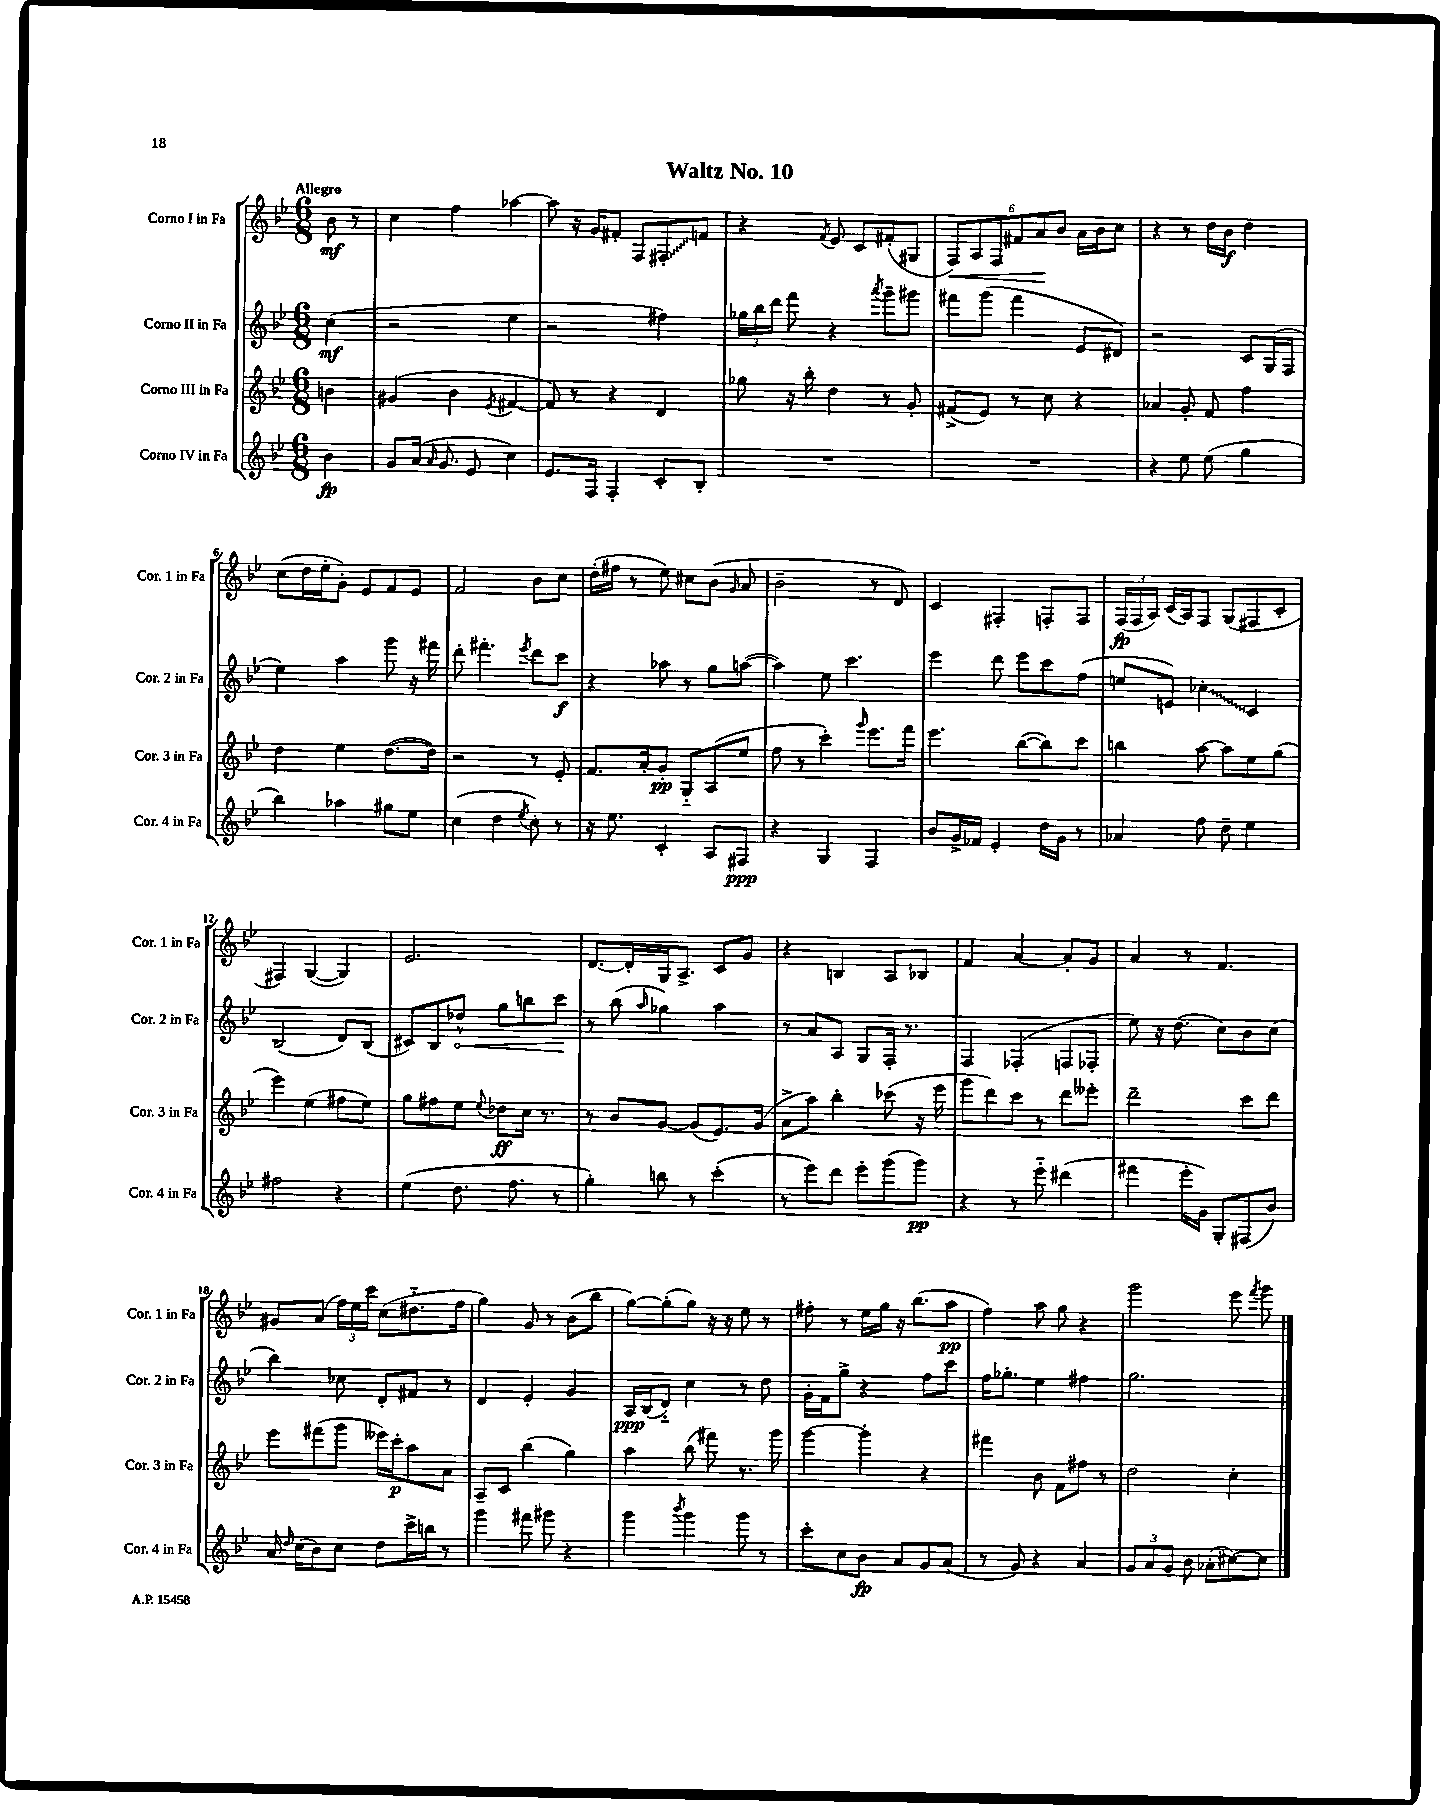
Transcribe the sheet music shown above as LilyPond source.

\header { title = "Waltz No. 10" }
<<
\new StaffGroup <<
\new Staff = "s0" \with { instrumentName = "Corno I in Fa" shortInstrumentName = "Cor. 1 in Fa" } {
    \clef treble \key bes \major \numericTimeSignature \time 6/8 \partial 4 \tempo "Allegro"
    \autoBeamOff bes'8\mf r8 |
    c''4 f''4 aes''4~ |
    aes''8 r16 g'16[ fis'8]-. f8[ \once \override Glissando.style = #'zigzag fis8-.\glissando f'8] |
    r4 \acciaccatura { f'8 } ees'8 c'8[ fis'8-.( gis8] |
    \tuplet 6/4 { f8[\<) a8 f8 fis'8 a'8\! bes'8] } a'16[ bes'16 c''8] |
    r4 r8 d''16[ bes'16]\f d''4 |
    c''8[( d''16 ees''16-. g'8]-.) ees'8[ f'8 ees'8] |
    f'2 bes'8[ c''8] |
    d''16[-.( fis''16] r8 ees''8) cis''8[ bes'8]( \grace { g'16 } a'8 |
    bes'2-- r8 d'8) |
    c'4 fis4-. f8[-. f8] |
    \tuplet 3/2 { f16[\fp( f16 a16]) } c'16[( a16) f8] g8[( fis8 c'8]-. |
    fis4) g4~( g4) |
    ees'2. |
    d'8.[~ d'16-. g16 a8.]-> c'8[ g'8] |
    r4 b4 a8[ bes8] |
    f'4 a'4~ a'8[-. g'8] |
    a'4 r8 f'4. |
    gis'8[ a'8]( \tuplet 3/2 { f''16[) ees''16 c'''16] } c''8[( dis''8.-_ f''16] |
    g''4) g'8 r8 bes'8[( bes''8] |
    g''8[~) g''8-.( g''8]) r16 r16 ees''8 r8 |
    fis''8-. r8 ees''16[ g''16] r16 bes''8.[( a''8]\pp |
    f''4) a''8 g''8 r4 |
    g'''2 ees'''8 \acciaccatura { f'''8 } g'''8 \bar "|." |
}
\new Staff = "s1" \with { instrumentName = "Corno II in Fa" shortInstrumentName = "Cor. 2 in Fa" } {
    \clef treble \key bes \major \numericTimeSignature \time 6/8 \partial 4
    \autoBeamOff c''4\mf( |
    r2 ees''4 |
    r2 fis''4) |
    \tuplet 3/2 { ges''16[ bes''16 d'''16] } f'''8 r4 \acciaccatura { a'''8 } g'''8[-- gis'''8] |
    fis'''8[ g'''8]( fis'''4 ees'8[ dis'8]) |
    r2 c'8[ g16( f16] |
    ees''4) a''4 g'''8 r16 fis'''16 |
    d'''8-. fis'''4.-. \acciaccatura { ees'''8 } d'''8[ c'''8]\f |
    r4 aes''8 r8 g''8[ a''8]~( |
    a''4) ees''8 c'''4. |
    ees'''4 d'''8 ees'''8[ c'''8 f''8]( |
    e''8[ e'8]) \once \override Glissando.style = #'zigzag ces''4-.\glissando c'4 |
    bes2( d'8[) bes8]( |
    cis'8[) bes8 \once \override Hairpin.circled-tip = ##t des''8]-^\< g''8[ b''8 c'''8]\! |
    r8 bes''8( \grace { a''16 } ges''4) a''4 |
    r8 a'8[ a8] g8[ f16]-. r8. |
    f4 fes4-.( f8[ fes8]-. |
    ees''8) r16 d''8.( c''8[) bes'8 c''8]( |
    bes''4) ces''8 d'8[-. fis'8] r8 |
    d'4 ees'4-. g'4 |
    a16[\ppp bes16( d'8]-_) c''4 r8 d''8 |
    g'16[-. f'16 g''8]-> r4 f''8[ c'''8] |
    f''16[ ges''8.]-. ees''4 fis''4 |
    g''2. \bar "|." |
}
\new Staff = "s2" \with { instrumentName = "Corno III in Fa" shortInstrumentName = "Cor. 3 in Fa" } {
    \clef treble \key bes \major \numericTimeSignature \time 6/8 \partial 4
    \autoBeamOff b'4 |
    gis'4( bes'4 \acciaccatura { ees'8 } fis'4~ |
    fis'8) r8 r4 d'4 |
    ges''8 r16 bes''16-. d''4 r8 g'8-. |
    fis'8[->( ees'8]) r8 c''8 r4 |
    aes'4 g'8-. f'8 f''4 |
    d''4 ees''4 d''8.[~( d''16]) |
    r2 r8 ees'8-. |
    f'8.[ a'16-. g'8]-.\pp g8[-_ a8( ees''8] |
    f''8 r8 c'''4-.) \grace { g'''16 } ees'''8.[ f'''16] |
    ees'''4. bes''8[~( bes''8) c'''8] |
    b''4 a''8~ a''8[ ees''8 g''8]( |
    ees'''4) ees''4( fis''8[ ees''8]) |
    g''8[ fis''8 ees''8] \appoggiatura { ees''8 } des''8[\ff c''16] r8. |
    r8 bes'8[ g'8]~ g'8[( ees'8.) g'16]( |
    a'8[-> a''8]) bes''4-. ces'''8( r16 ees'''16 |
    g'''8[ d'''8) c'''8] r8 d'''8[ eeses'''8]-. |
    d'''2-- c'''8[ d'''8] |
    ees'''8[ fis'''8( g'''8] eeses'''16[) c'''16-.\p a''8 a'8] |
    a8[-- c'8] bes''4( g''4) |
    a''4 bes''8( fis'''8) r8. g'''16 |
    g'''4~ g'''4-. r4 |
    fis'''4 bes'8 f'8[ fis''8] r8 |
    d''2 c''4-. \bar "|." |
}
\new Staff = "s3" \with { instrumentName = "Corno IV in Fa" shortInstrumentName = "Cor. 4 in Fa" } {
    \clef treble \key bes \major \numericTimeSignature \time 6/8 \partial 4
    \autoBeamOff bes'4\fp |
    g'8[ a'16]( \grace { a'16 } g'8. ees'8 c''4) |
    ees'8.[ f16] f4-. c'8[-. bes8]-. |
    R2. |
    R2. |
    r4 ees''8 ees''8( g''4 |
    bes''4) aes''4 gis''8[ ees''8] |
    c''4( d''4 \acciaccatura { ees''8 } c''8-.) r8 |
    r16 ees''8. c'4-. a8[ fis8]\ppp |
    r4 g4 f4 |
    bes'8[ g'16-> fes'16] ees'4-. d''16[ g'16] r8 |
    aes'4 f''8 d''8-- ees''4 |
    fis''2 r4 |
    ees''4( d''8. f''8. r8 |
    g''4-.) b''8 r8 c'''4-.( |
    r8 ees'''8[) d'''8] ees'''8[-. g'''8( g'''8]\pp) |
    r4 r8 ees'''8-_ dis'''4( |
    fis'''4 ees'''16[-. g'16]) g8[-. fis8( bes'8]) |
    a'16 \grace { d''16 } c''16[( bes'8) c''8] d''8[ c'''16-> b''16] r8 |
    g'''4 fis'''8 gis'''8 r4 |
    g'''4 \acciaccatura { bes'''8 } g'''4 g'''8 r8 |
    c'''8[-. c''8 bes'8]\fp a'8[ g'8 a'8]( |
    r8 g'8) r4 a'4 |
    \tuplet 3/2 { g'8[ a'8 g'8] } bes'8 aes'8[-.( cis''8~) cis''8] \bar "|." |
}
>>
>>
